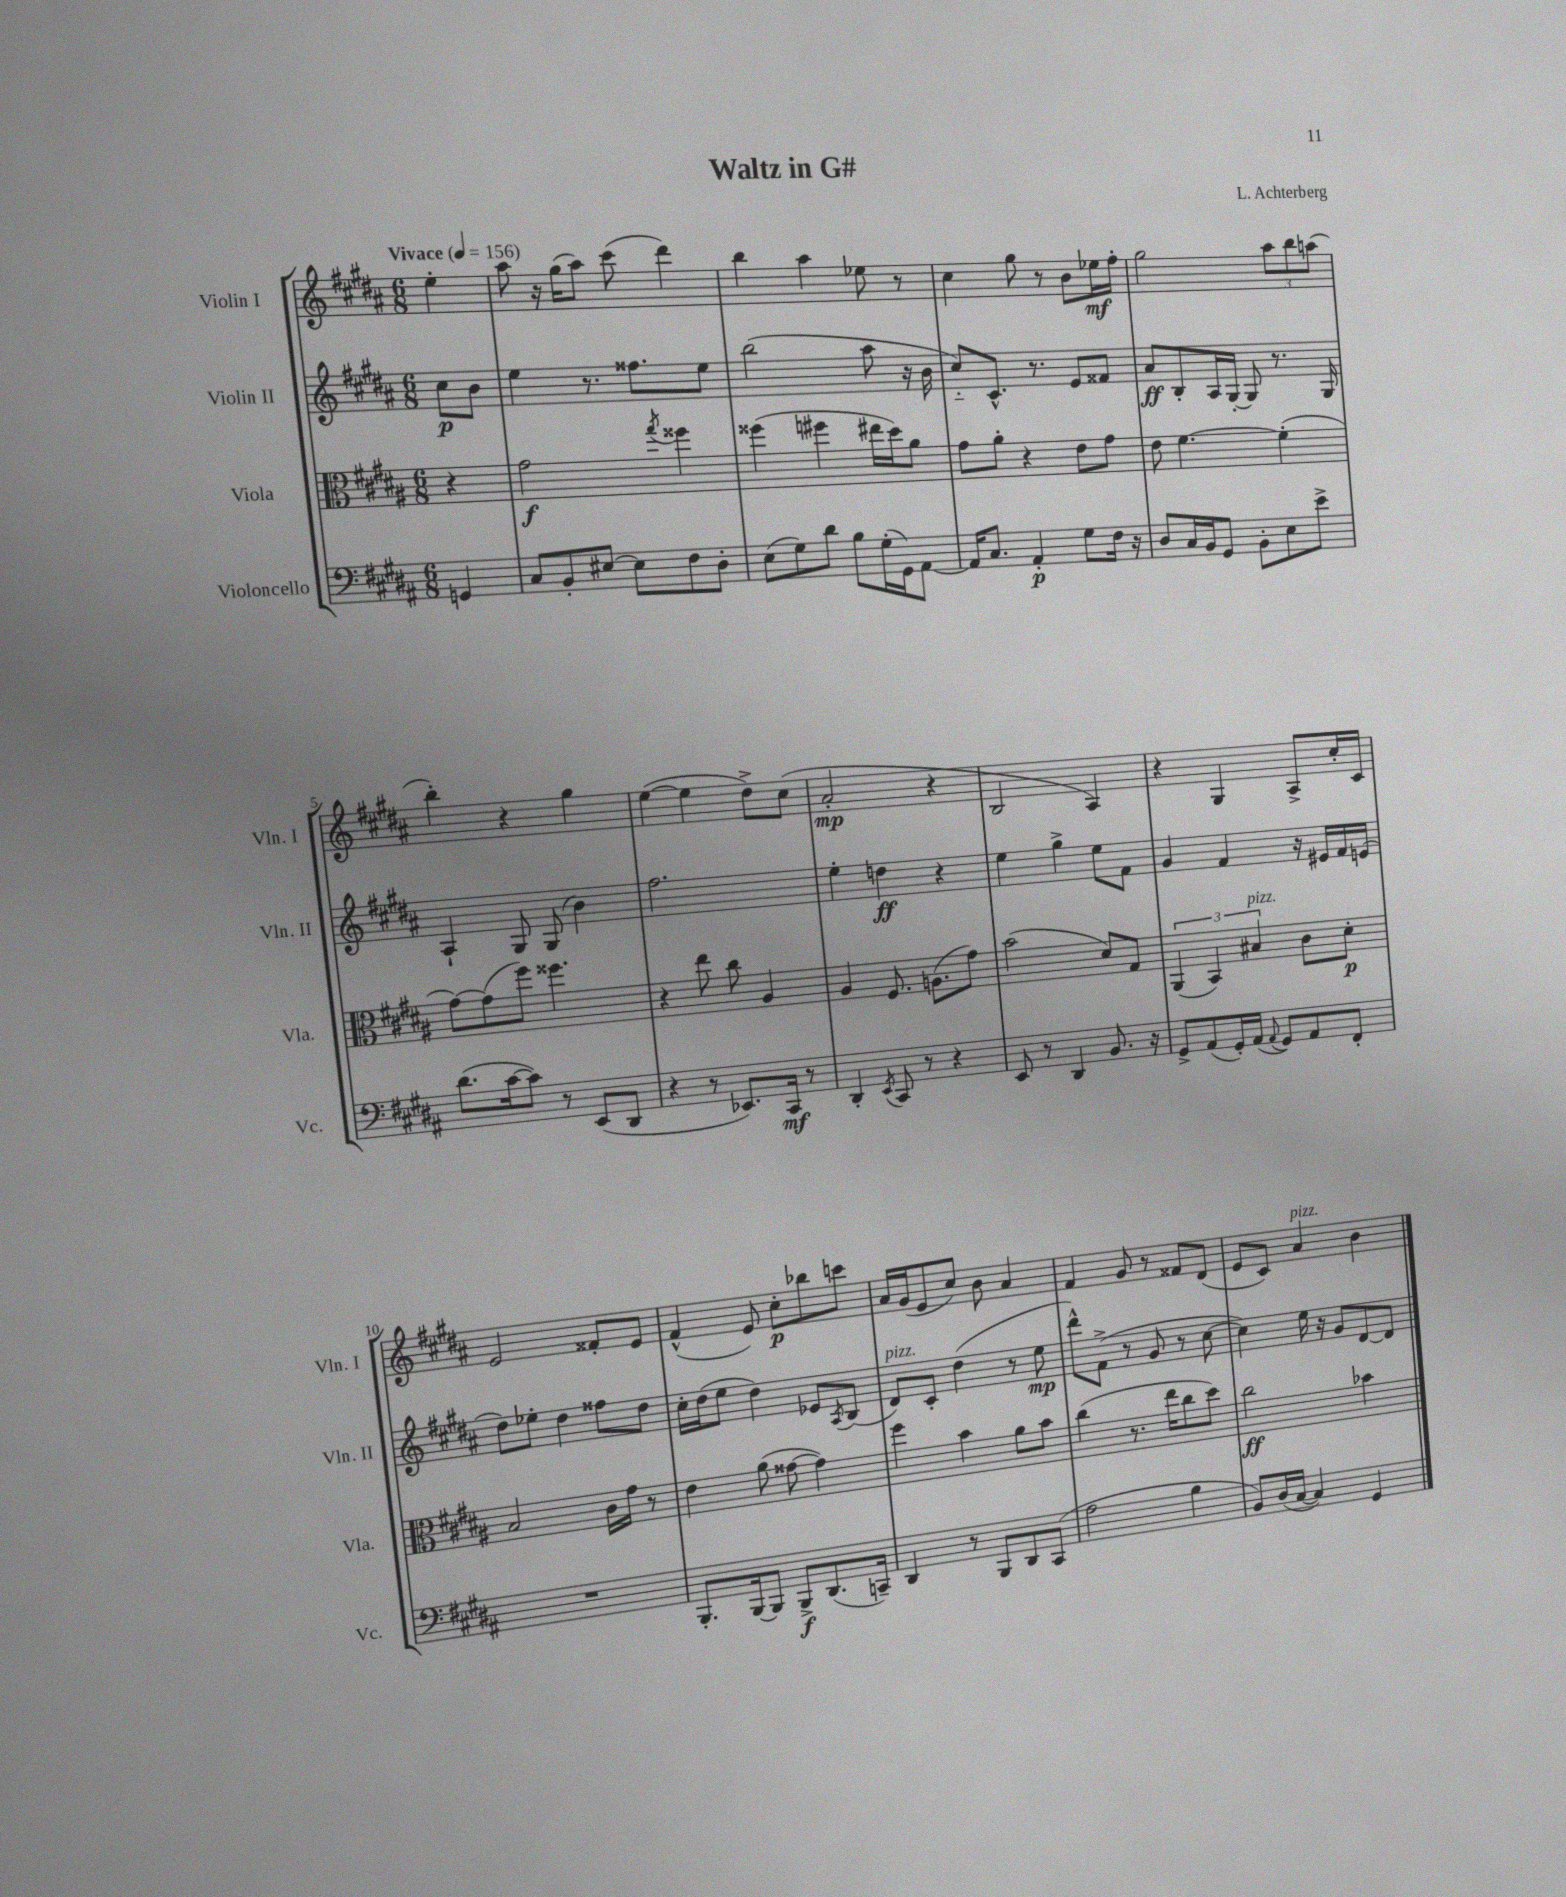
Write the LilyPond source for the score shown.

\header { title = "Waltz in G#" composer = "L. Achterberg" }
<<
\new StaffGroup <<
\new Staff = "s0" \with { instrumentName = "Violin I" shortInstrumentName = "Vln. I" } {
    \clef treble \key b \major \numericTimeSignature \time 6/8 \partial 4 \tempo "Vivace" 4 = 156
    e''4-. |
    ais''8 r16 gis''16( ais''8) cis'''8( dis'''4) |
    b''4 ais''4 ees''8 r8 |
    cis''4 gis''8 r8 b'8 ees''16\mf fis''16-. |
    gis''2 \tuplet 3/2 { ais''8 b''8 a''8( } |
    b''4-.) r4 gis''4 |
    e''4~( e''4 dis''8->) cis''8( |
    ais'2-.\mp r4 |
    b2 ais4) |
    r4 gis4 ais8-> cis''16-. cis'16 |
    e'2 fisis'8-. e'8 |
    fis'4-^( e'8) cis''8-.\p bes''8 c'''8 |
    ais'16 gis'16( e'8 cis''8) b'8 ais'4 |
    fis'4 gis'8 r8 fisis'8 dis'8( |
    e'8 cis'8) ais'4^\markup { \italic "pizz." } b'4 \bar "|." |
}
\new Staff = "s1" \with { instrumentName = "Violin II" shortInstrumentName = "Vln. II" } {
    \clef treble \key b \major \numericTimeSignature \time 6/8 \partial 4
    cis''8\p b'8 |
    e''4 r8. fisis''8. e''8 |
    b''2( ais''8 r16 b'16 |
    cis''8-_) cis'8.-^ r8. e'8 fisis'8 |
    ais'8\ff b8-. ais16 gis16~-. gis8 r8. gis16 |
    ais4-! gis8 gis8( b'4) |
    fis''2. |
    e''4-. d''4\ff r4 |
    e''4 gis''4-> e''8 fis'8 |
    gis'4 fis'4 r16 eis'16 fis'16 e'16( |
    dis''8) ees''8-. dis''4 fisis''8 dis''8 |
    cis''16-. dis''16( e''8 dis''4) ees'8 \acciaccatura { ais8 } b8( |
    dis'8^\markup { \italic "pizz." }) cis'8-. dis''4( r8 e''8\mp |
    dis'''8-^) fis'8->( r8 gis'8 r8 cis''8~ |
    cis''4) e''16 r16 gis'8 dis'8~ dis'8 \bar "|." |
}
\new Staff = "s2" \with { instrumentName = "Viola" shortInstrumentName = "Vla." } {
    \clef alto \key b \major \numericTimeSignature \time 6/8 \partial 4
    r4 |
    gis'2\f \acciaccatura { gis''8 } fisis''4 |
    fisis''4( fis''4 eis''16 dis''16) ais'8 |
    gis'8 ais'8-. r4 e'8 gis'8 |
    e'8 fis'4.~ fis'4-.( |
    gis'8~) gis'8( fis''8) fisis''4. |
    r4 e''8 cis''8 ais4 |
    ais4 fis8. a8.( gis'8) |
    b'2( dis'8) gis8 |
    \tuplet 3/2 { ais,4( b,4) bis4^\markup { \italic "pizz." } } cis'8 dis'8-.\p |
    b2 cis'16 gis'16 r8 |
    e'4 ais'8( gisis'8~ gisis'4) |
    fis''4 b'4 ais'8 b'8 |
    cis''4( r8. e''16 cis''8 dis''8) |
    cis''2\ff bes'4 \bar "|." |
}
\new Staff = "s3" \with { instrumentName = "Violoncello" shortInstrumentName = "Vc." } {
    \clef bass \key b \major \numericTimeSignature \time 6/8 \partial 4
    g,4 |
    cis8 b,8-. eis8~ eis8 fis8 dis8-. |
    e8( gis8) dis'8 b8 gis16-.( gis,16) ais,8~ |
    ais,16 cis8. ais,4-.\p gis8 fis16 r16 |
    dis8 cis16 b,16 gis,8 b,8-. e8 e'8-> |
    dis'8.( cis'16~ cis'8) r8 e,8( dis,8 |
    r4 r8 ees,8.) cis,16\mf r8 |
    dis,4-. \acciaccatura { e,8 } cis,8 r8 r4 |
    e,8 r8 dis,4 b,8. r16 |
    gis,8-> ais,8( gis,16-.) ais,16( \appoggiatura { ais,8 } gis,8) ais,8 fis,8-. |
    R2. |
    b,,8.-. b,,16~ b,,8 b,,8->\f dis,8.( c,16--) |
    dis,4 r8 b,,8 dis,8 cis,8( |
    ais2 b4 |
    b,8) dis16( cis16~ cis4) gis,4 \bar "|." |
}
>>
>>
